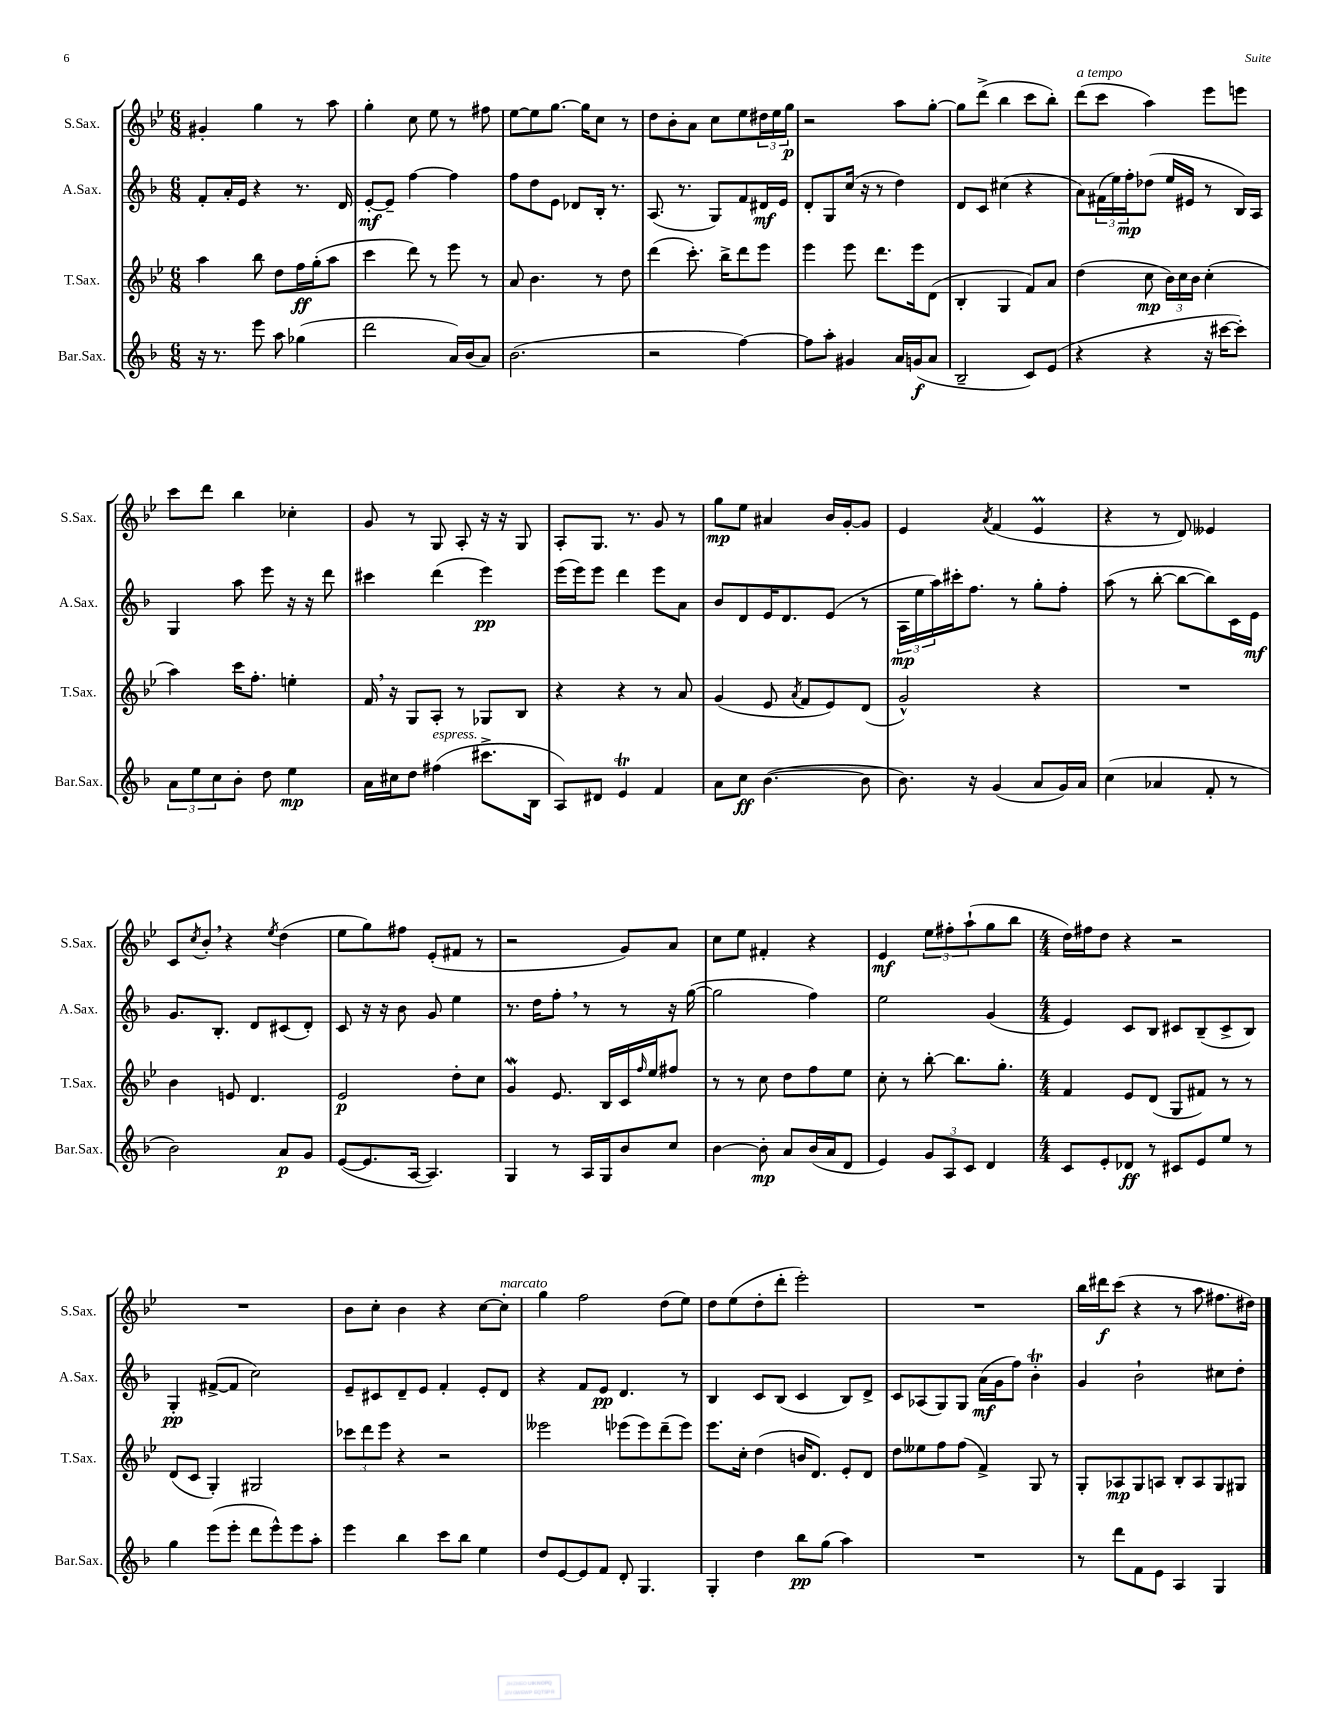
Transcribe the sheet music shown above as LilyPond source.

<<
\new StaffGroup <<
\new Staff = "s0" \with { instrumentName = "S.Sax." shortInstrumentName = "S.Sax." } {
    \clef treble \key bes \major \numericTimeSignature \time 6/8
    gis'4-. g''4 r8 a''8 |
    g''4-. c''8 ees''8 r8 fis''8 |
    ees''8~ ees''8 g''8.~ g''16 c''8 r8 |
    d''8 bes'8-. a'8 c''8 ees''8 \tuplet 3/2 { dis''16 ees''16 g''16\p } |
    r2 a''8 g''8~-. |
    g''8 d'''8->( bes''4 c'''8 bes''8-.) |
    d'''8^\markup { \italic "a tempo" }( c'''8 a''4) ees'''8 e'''8 |
    c'''8 d'''8 bes''4 ces''4-. |
    g'8 r8 g8 a8-. r16 r16 g8 |
    a8-. g8. r8. g'8 r8 |
    g''8\mp ees''8 ais'4 bes'16 g'16~-. g'8 |
    ees'4 \acciaccatura { a'8 } f'4( ees'4\prall |
    r4 r8 d'8) eeses'4 |
    c'8 \acciaccatura { c''8 } bes'8-. \breathe r4 \acciaccatura { ees''8 } d''4( |
    ees''8 g''8) fis''8 ees'8-.( fis'8 r8 |
    r2 g'8) a'8 |
    c''8 ees''8 fis'4-. r4 |
    ees'4\mf \tuplet 3/2 { ees''8 fis''8-. a''8-!( } g''8 bes''8 |
    \numericTimeSignature \time 4/4 d''16) fis''16 d''8 r4 r2 |
    R1 |
    bes'8 c''8-. bes'4 r4 c''8~ c''8-.^\markup { \italic "marcato" } |
    g''4 f''2 d''8( ees''8) |
    d''8 ees''8( d''8-. d'''8-. ees'''2-.) |
    R1 |
    bes''16 dis'''16\f c'''8( r4 r8 a''8 fis''8. dis''16) \bar "|." |
}
\new Staff = "s1" \with { instrumentName = "A.Sax." shortInstrumentName = "A.Sax." } {
    \clef treble \key f \major \numericTimeSignature \time 6/8
    f'8-. a'16-. e'16 r4 r8. d'16 |
    e'8~-.\mf e'8-- f''4~ f''4 |
    f''8 d''8 e'8 des'8 bes16-. r8. |
    a8.( r8. g8) f'8 dis'16\mf e'16 |
    d'8-. g8 c''16( r16 r8 d''4) |
    d'8 c'8 cis''4( r4 |
    a'8) \tuplet 3/2 { fis'16( e''16) f''16-.\mp } des''8( e''16 eis'16 r8 bes16) a16 |
    g4 a''8 e'''8 r16 r16 d'''8 |
    cis'''4 d'''4( e'''4\pp) |
    e'''16( e'''16) e'''8 d'''4 e'''8 a'8 |
    bes'8 d'8 e'16 d'8. e'8( r8 |
    \tuplet 3/2 { a16\mp e''16 a''16) } cis'''16-. f''8. r8 g''8-. f''8-. |
    a''8( r8 bes''8~-. bes''8~ bes''8) c'16 e'16\mf |
    g'8. bes8.-. d'8 cis'8( d'8-.) |
    c'8 r16 r16 bes'8 g'8 e''4 |
    r8. d''16 f''8-. \breathe r8 r8 r16 g''16~( |
    g''2 f''4) |
    e''2 g'4( |
    \numericTimeSignature \time 4/4 e'4) c'8 bes8 cis'8 bes8--( cis'8-> bes8) |
    g4-.\pp fis'8~->( fis'8 c''2) |
    e'8-- cis'8 d'8-- e'8 f'4-. e'8-. d'8 |
    r4 f'8 e'8\pp d'4. r8 |
    bes4 c'8 bes8( c'4 bes8) d'8-> |
    c'8 aes8( g8) g8 a'16\mf( g'16 f''8) bes'4-.\trill |
    g'4 bes'2-! cis''8 d''8-. \bar "|." |
}
\new Staff = "s2" \with { instrumentName = "T.Sax." shortInstrumentName = "T.Sax." } {
    \clef treble \key bes \major \numericTimeSignature \time 6/8
    a''4 bes''8 d''8 f''16\ff g''16-.( a''8 |
    c'''4 d'''8) r8 ees'''8 r8 |
    a'8 bes'4. r8 d''8 |
    d'''4( c'''8.-.) bes''16-> d'''8 ees'''8 |
    ees'''4 ees'''8 d'''8. ees'''16 d'8( |
    bes4-. g4 f'8) a'8 |
    d''4( c''8\mp \tuplet 3/2 { bes'16) c''16 bes'16 } c''4-.( |
    a''4) c'''16 f''8.-. e''4-. |
    f'16 \breathe r16 g8 a8-. r8 ges8 bes8 |
    r4 r4 r8 a'8 |
    g'4( ees'8 \acciaccatura { a'8 } f'8 ees'8) d'8( |
    g'2-^) r4 |
    R2. |
    bes'4 e'8 d'4. |
    ees'2\p d''8-. c''8 |
    g'4\mordent ees'8. bes16 c'16 \grace { f''16 } ees''16 fis''8 |
    r8 r8 c''8 d''8 f''8 ees''8 |
    c''8-. r8 bes''8~-. bes''8. g''8.-. |
    \numericTimeSignature \time 4/4 f'4 ees'8 d'8( g8 fis'8) r8 r8 |
    d'8( c'8 g4-.) gis2 |
    \tuplet 3/2 { ces'''8 d'''8 ees'''8 } r4 r2 |
    eeses'''2 ees'''8( ees'''8) d'''8--( ees'''8) |
    ees'''8. c''16-. d''4( b'16 d'8.) ees'8-. d'8 |
    d''8 eeses''8 f''8 f''8( f'4->) g8 r8 |
    g8-. aes8\mp g8 a8 bes8-. a8 g8 gis8 \bar "|." |
}
\new Staff = "s3" \with { instrumentName = "Bar.Sax." shortInstrumentName = "Bar.Sax." } {
    \clef treble \key f \major \numericTimeSignature \time 6/8
    r16 r8. e'''8 a''8 ges''4( |
    d'''2 a'16) bes'16( a'8) |
    bes'2.( |
    r2 f''4~) |
    f''8 a''8-. gis'4 a'16 g'16\f( a'8 |
    bes2-- c'8) e'8( |
    r4 r4 r16 cis'''16~ cis'''8-.) |
    \tuplet 3/2 { a'8 e''8 c''8 } bes'8-. d''8 e''4\mp |
    a'16 cis''16 d''8 fis''4^\markup { \italic "espress." }( cis'''8.-> bes16 |
    a8) dis'8 e'4\trill f'4 |
    a'8 c''8\ff bes'4.~( bes'8 |
    bes'8.) r16 g'4( a'8 g'16) a'16 |
    c''4( aes'4 f'8-. r8 |
    bes'2) a'8\p g'8 |
    e'8~( e'8. a16~ a4.) |
    g4 r8 a16 g16 bes'8 c''8 |
    bes'4~ bes'8-.\mp a'8 bes'16( a'16 d'8 |
    e'4) \tuplet 3/2 { g'8 a8 c'8 } d'4 |
    \numericTimeSignature \time 4/4 c'8 e'8-. des'8\ff r8 cis'8 e'8 e''8 r8 |
    g''4 e'''8( e'''8-. d'''8 e'''8-^) e'''8 a''8-. |
    e'''4 bes''4 c'''8 bes''8 e''4 |
    d''8 e'8~ e'8 f'8 d'8-. g4. |
    g4-. d''4 bes''8\pp g''8( a''4) |
    R1 |
    r8 d'''8 f'8 e'8 a4 g4 \bar "|." |
}
>>
>>
\layout { \context { \Score \remove "Bar_number_engraver" } }
